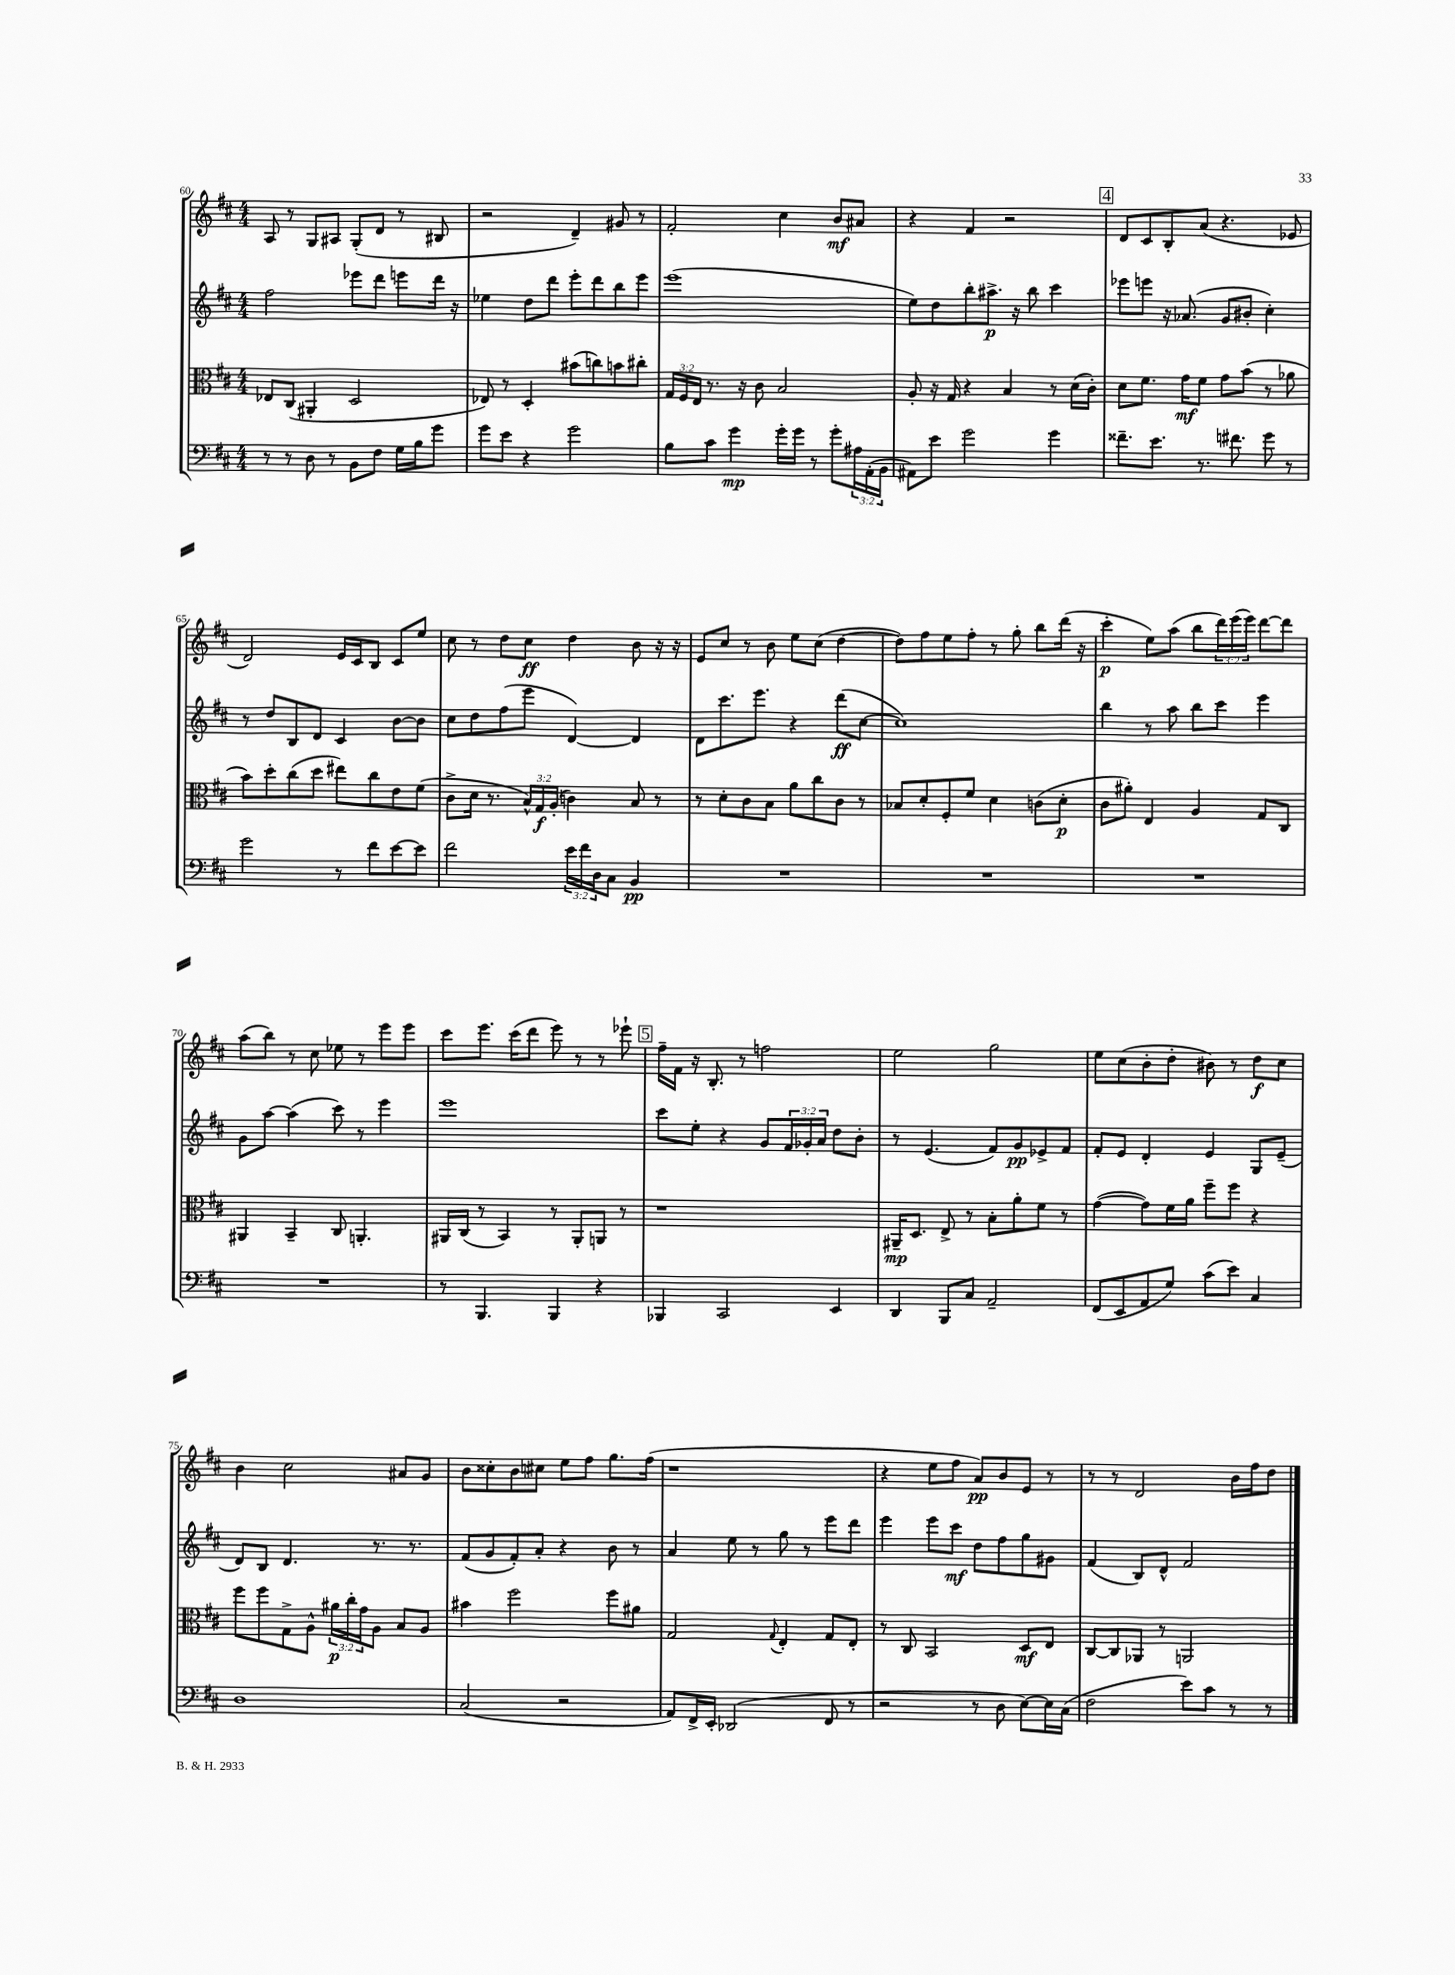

**kern	**dynam	**kern	**dynam	**kern	**dynam	**kern	**dynam
*part4	*part4	*part3	*part3	*part2	*part2	*part1	*part1
*staff4	*staff4	*staff3	*staff3	*staff2	*staff2	*staff1	*staff1
*clefF4	*	*clefC3	*	*clefG2	*	*clefG2	*
*k[f#c#]	*	*k[f#c#]	*	*k[f#c#]	*	*k[f#c#]	*
*M4/4	*	*M4/4	*	*M4/4	*	*M4/4	*
=60	=60	=60	=60	=60	=60	=60	=60
8r	.	8E-X/L	.	2ff#\	.	8A/	.
8r	.	(8C#/J	.	.	.	8r	.
8D\	.	4AA#X'/	.	.	.	8G/L	.
8r	.	.	.	.	.	8A#X/J	.
8BB\L	.	2D/	.	8eee-X\L	.	(8G'/L	.
8F#\J	.	.	.	8ddd\J	.	8d/J	.
16G\LL	.	.	.	8eeen\L	.	8r	.
16B\J	.	.	.	.	.	.	.
8g\J	.	.	.	16ddd\Jk	.	8B#X/	.
.	.	.	.	16r	.	.	.
=61	=61	=61	=61	=61	=61	=61	=61
8g\L	.	8E-X/)	.	4ee-X\	.	2r	.
8e\J	.	8r	.	.	.	.	.
4r	.	4D'/	.	8dd\L	.	.	.
.	.	.	.	8ddd\J	.	.	.
2g\	.	(8b#X\L	.	8eee'\L	.	4d~/)	.
.	.	8ccn\)	.	8ddd\	.	.	.
.	.	8bn\	.	8bb\	.	8g#X/	.
.	.	8cc#X'\J	.	8eee\J	.	8r	.
=62	=62	=62	=62	=62	=62	=62	=62
8B\L	.	24G/LL	.	(1eee	.	2f#'/	.
.	.	24F#/	.	.	.	.	.
.	.	24E/JJ	.	.	.	.	.
8c#\J	.	8.r	.	.	.	.	.
4g\	mp	.	.	.	.	.	.
.	.	16r	.	.	.	.	.
.	.	8c#\	.	.	.	.	.
16g'\LL	.	2B/	.	.	.	4cc#\	.
16g\JJ	.	.	.	.	.	.	.
8r	.	.	.	.	.	.	.
8g'\L	.	.	.	.	.	8b/L	mf
24A#X\L	.	.	.	.	.	8a#X/J	.
(24AA'\	.	.	.	.	.	.	.
24BB\JJ	.	.	.	.	.	.	.
=63	=63	=63	=63	=63	=63	=63	=63
8AA#X\L)	.	8A'/	.	8ee\L)	.	4r	.
8e\J	.	16r	.	8dd\	.	.	.
.	.	16G/	.	.	.	.	.
2g\	.	4r	.	8bb'\	.	4f#/	.
.	.	.	.	8.aa#X^\J	p	.	.
.	.	4B/	.	.	.	2r	.
.	.	.	.	16r	.	.	.
.	.	.	.	8bb\	.	.	.
4g\	.	8r	.	4ccc#\	.	.	.
.	.	(16d\LL	.	.	.	.	.
.	.	16c#'\JJ)	.	.	.	.	.
!!LO:REH:place=s1:t=4
=64	=64	=64	=64	=64	=64	=64	=64
8.f##X~\L	.	8d\L	.	8eee-X\L	.	8d/L	.
.	.	8.f#\J	.	8eeen\J	.	8c#/	.
8.e\J	.	.	.	.	.	.	.
.	.	.	.	16r	.	8B'/	.
.	.	16g\KL	mf	(8.a-X/	.	.	.
8.r	.	8f#\J	.	.	.	(8a/J	.
.	.	8g\L	.	8g/L	.	4.r	.
8.f#X\	.	.	.	.	.	.	.
.	.	(8b\J	.	8b#X'/J	.	.	.
8g\	.	8r	.	4cc#'\)	.	.	.
8r	.	8a-X\	.	.	.	8e-X/	.
!!LO:LB:g=z
=65	=65	=65	=65	=65	=65	=65	=65
2g\	.	8b\L)	.	8r	.	2d/)	.
.	.	8dd'\	.	8dd/L	.	.	.
.	.	(8cc#\	.	8B/	.	.	.
.	.	8dd\J	.	8d/J	.	.	.
8r	.	8ee#X\L)	.	4c#/	.	16e/LL	.
.	.	.	.	.	.	16c#/J	.
8f#\L	.	8cc#\	.	.	.	8B/J	.
[8e\	.	8e\	.	[8b\L	.	8c#/L	.
8e\J]	.	(8f#\J	.	8b\J]	.	8ee/J	.
=66	=66	=66	=66	=66	=66	=66	=66
2f#\	.	8c#^\L	.	8cc#\L	.	8cc#\	.
.	.	16d\Jk	.	8dd\	.	8r	.
.	.	8.r	.	.	.	.	.
.	.	.	.	(8ff#\	.	8dd\L	.
.	.	24B^^/LL)	.	8eee\J	.	8cc#\J	ff
.	.	24G/	f	.	.	.	.
.	.	(24A'/JJ	.	.	.	.	.
24e\LL	.	4cn\)	.	[4d/)	.	4dd\	.
24f#\	.	.	.	.	.	.	.
24D\J	.	.	.	.	.	.	.
8C#\J	.	.	.	.	.	.	.
4BB/	pp	8B/	.	4d/]	.	8b\	.
.	.	8r	.	.	.	16r	.
.	.	.	.	.	.	16r	.
=67	=67	=67	=67	=67	=67	=67	=67
1r	.	8r	.	8d\L	.	8e/L	.
.	.	8d'\L	.	8.ccc#\	.	8cc#/J	.
.	.	8c#\	.	.	.	8r	.
.	.	.	.	8.eee\J	.	.	.
.	.	8B\J	.	.	.	8b\	.
.	.	8a\L	.	4r	.	8ee\L	.
.	.	8cc#\	.	.	.	(8cc#\J	.
.	.	8c#\J	.	(8ddd\L	ff	[4dd\	.
.	.	8r	.	[8cc#\J	.	.	.
=68	=68	=68	=68	=68	=68	=68	=68
1r	.	8B-X/L	.	1cc#])	.	8dd\L])	.
.	.	8d'/	.	.	.	8ff#\	.
.	.	8F#'/	.	.	.	8ee\	.
.	.	8f#/J	.	.	.	8ff#'\J	.
.	.	4d\	.	.	.	8r	.
.	.	.	.	.	.	8gg'\	.
.	.	(8cn\L	.	.	.	8bb\L	.
.	.	8d'\J	p	.	.	(16ddd\Jk	.
.	.	.	.	.	.	16r	.
=69	=69	=69	=69	=69	=69	=69	=69
1r	.	8c#\L	.	4bb\	.	4ccc#'\	p
.	.	8a#X'\J)	.	.	.	.	.
.	.	4E/	.	8r	.	8ee\L)	.
.	.	.	.	8aa\	.	(8aa\J	.
.	.	4A/	.	8bb\L	.	8bb\L	.
.	.	.	.	8ccc#\J	.	24ddd\L)	.
.	.	.	.	.	.	(24eee\	.
.	.	.	.	.	.	24eee\JJ)	.
.	.	8G/L	.	4eee\	.	[8ddd\L	.
.	.	8C#/J	.	.	.	8ddd\J]	.
!!LO:LB:g=z
=70	=70	=70	=70	=70	=70	=70	=70
1r	.	4AA#X/	.	8g\L	.	(8aa\L	.
.	.	.	.	[8aa\J	.	8bb\J)	.
.	.	4BB~/	.	(4aa\]	.	8r	.
.	.	.	.	.	.	8cc#\	.
.	.	8C#/	.	8ccc#\)	.	8ee-X\	.
.	.	4.AAn'/	.	8r	.	8r	.
.	.	.	.	4eee\	.	8eee\L	.
.	.	.	.	.	.	8eee\J	.
=71	=71	=71	=71	=71	=71	=71	=71
8r	.	16AA#X/LL	.	1eee	.	8ccc#\L	.
.	.	(16C#/JJ	.	.	.	.	.
4.BBB/	.	8r	.	.	.	8.eee\J	.
.	.	4BB/)	.	.	.	.	.
.	.	.	.	.	.	(16ccc#\KL	.
.	.	.	.	.	.	8ddd\J	.
4BBB/	.	8r	.	.	.	8eee\)	.
.	.	8AA#'/L	.	.	.	8r	.
4r	.	8AAn/J	.	.	.	8r	.
.	.	8r	.	.	.	8eee-X`\	.
!!LO:REH:place=s1:t=5
=72	=72	=72	=72	=72	=72	=72	=72
4BBB-X/	.	1r	.	8ccc#\L	.	16ff#~\LL	.
.	.	.	.	.	.	16f#\JJ	.
.	.	.	.	8ee'\J	.	16r	.
.	.	.	.	.	.	8.B'/	.
2CC#/	.	.	.	4r	.	.	.
.	.	.	.	.	.	8r	.
.	.	.	.	8g/L	.	2ffn\	.
.	.	.	.	24f#/L	.	.	.
.	.	.	.	24g-X'/	.	.	.
.	.	.	.	24a/JJ	.	.	.
4EE/	.	.	.	8dd\L	.	.	.
.	.	.	.	8b'\J	.	.	.
=73	=73	=73	=73	=73	=73	=73	=73
4DD/	.	16AA#X~/KL	mp	8r	.	2ee\	.
.	.	8.D/J	.	.	.	.	.
.	.	.	.	(4.e/	.	.	.
8BBB/L	.	8E^/	.	.	.	.	.
8C#/J	.	8r	.	.	.	.	.
2AA~/	.	8B'\L	.	8f#/L)	.	2gg\	.
.	.	8a'\	.	8g/	pp	.	.
.	.	8f#\J	.	8e-X^/	.	.	.
.	.	8r	.	8f#/J	.	.	.
=74	=74	=74	=74	=74	=74	=74	=74
(8FF#/L	.	([4g\	.	8f#'/L	.	8ee\L	.
8EE/	.	.	.	8e/J	.	(8cc#\	.
8AA/	.	8g\L])	.	4d'/	.	8b'\	.
8G/J)	.	16f#\L	.	.	.	8dd'\J	.
.	.	16a\JJ	.	.	.	.	.
(8c#\L	.	8ff#~\L	.	4e/	.	8b#X\)	.
8e\J)	.	8ff#\J	.	.	.	8r	.
4C#/	.	4r	.	8G/L	.	8dd\L	f
.	.	.	.	(8e~/J	.	8cc#\J	.
!!LO:LB:g=z
=75	=75	=75	=75	=75	=75	=75	=75
1D	.	8ff#\L	.	8d/L)	.	4b\	.
.	.	8ff#\	.	8B/J	.	.	.
.	.	8G^\	.	4.d/	.	2cc#\	.
.	.	8A^^\J	.	.	.	.	.
.	.	24a#X\LL	p	.	.	.	.
.	.	24cc#'\	.	.	.	.	.
.	.	24g\J	.	.	.	.	.
.	.	8A\J	.	8.r	.	.	.
.	.	8B/L	.	.	.	8a#X/L	.
.	.	.	.	8.r	.	.	.
.	.	8A/J	.	.	.	8g/J	.
=76	=76	=76	=76	=76	=76	=76	=76
(2C#/	.	4b#X\	.	(8f#/L	.	8b\L	.
.	.	.	.	8g/	.	8cc##X'\	.
.	.	2ff#\	.	8f#'/)	.	8b\	.
.	.	.	.	8a'/J	.	8cc#X\J	.
2r	.	.	.	4r	.	8ee\L	.
.	.	.	.	.	.	8ff#\J	.
.	.	8ff#\L	.	8b\	.	8.gg\L	.
.	.	8a#X\J	.	8r	.	.	.
.	.	.	.	.	.	(16ff#\Jk	.
=77	=77	=77	=77	=77	=77	=77	=77
8AA/L)	.	2G/	.	4a/	.	1r	.
16FF#^/L	.	.	.	.	.	.	.
16EE'/JJ	.	.	.	.	.	.	.
(2DD-X/	.	.	.	8ee\	.	.	.
.	.	.	.	8r	.	.	.
.	.	8qqG/	.	.	.	.	.
.	.	4E'/	.	8gg\	.	.	.
.	.	.	.	8r	.	.	.
8FF#/	.	8G/L	.	8eee\L	.	.	.
8r	.	8E'/J	.	8ddd\J	.	.	.
=78	=78	=78	=78	=78	=78	=78	=78
2r	.	8r	.	4eee\	.	4r	.
.	.	8C#/	.	.	.	.	.
.	.	2BB/	.	8eee\L	.	8ee\L	.
.	.	.	.	8ccc#\J	mf	8ff#\J	.
8r	.	.	.	8dd\L	.	8a/L)	pp
8D\	.	.	.	8ff#\	.	8b/	.
[8E\L)	.	8D/L	mf	8gg\	.	8e/J	.
16E\L]	.	8E/J	.	8g#X\J	.	8r	.
(16C#\JJ	.	.	.	.	.	.	.
=79	=79	=79	=79	=79	=79	=79	=79
2F#\	.	[8C#/L	.	(4f#/	.	8r	.
.	.	8C#/]	.	.	.	8r	.
.	.	8AA-X/J	.	8B/L)	.	2d/	.
.	.	8r	.	8d^^/J	.	.	.
8e\L)	.	2AAn/	.	2f#/	.	.	.
8c#\J	.	.	.	.	.	.	.
8r	.	.	.	.	.	16b\LL	.
.	.	.	.	.	.	16ff#\J	.
8r	.	.	.	.	.	8dd\J	.
==	==	==	==	==	==	==	==
*-	*-	*-	*-	*-	*-	*-	*-
